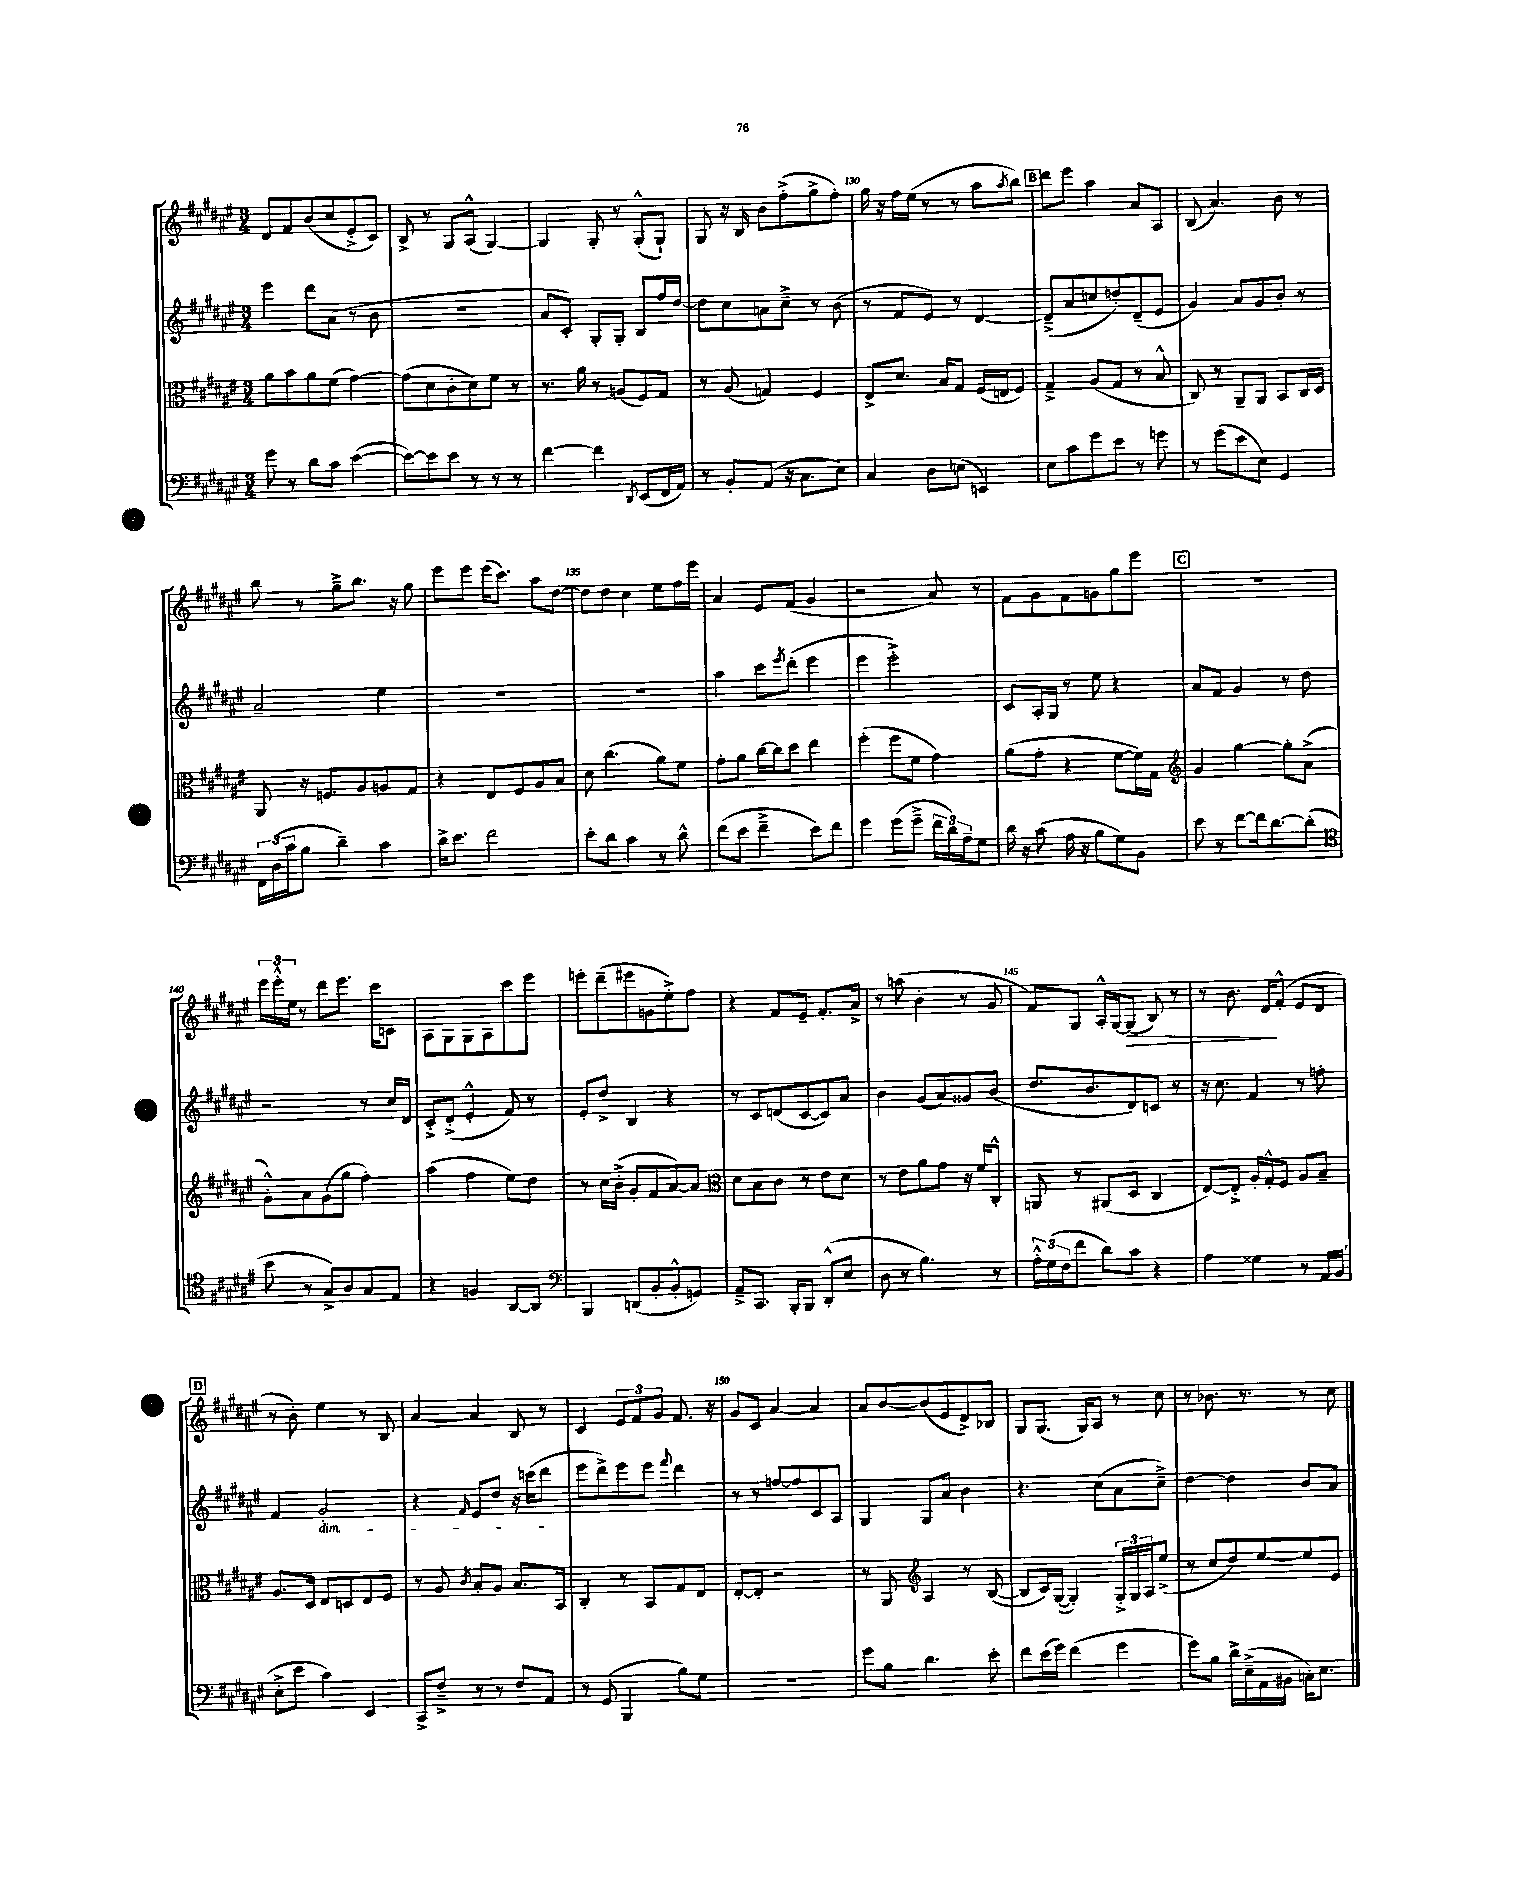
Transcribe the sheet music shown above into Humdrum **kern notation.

**kern	**kern	**kern	**kern
*staff4	*staff3	*staff2	*staff1
*clefF4	*clefC3	*clefG2	*clefG2
*k[f#c#g#d#a#e#]	*k[f#c#g#d#a#e#]	*k[f#c#g#d#a#e#]	*k[f#c#g#d#a#e#]
*M3/4	*M3/4	*M3/4	*M3/4
8g#	8a#	4eee#	8d#
8r	8b	.	8f#
8d#	8a#	8ddd#	(8b
8c#	(8f#	(8a#	8cc#
([4e#	[4g#)	8r	8e#'^
.	.	8b	8c#)
=	=	=	=
8e#_)	(8g#]	2.r	8B^
8e#]	8d#	.	8r
8e#	8c#'	.	8G#
8r	8d#)	.	(8A#^^
8r	8f#	.	[4G#)
8r	8r	.	.
=	=	=	=
[4f#	8.r	8a#	4G#]
.	.	8c#')	.
.	16a#	.	.
4f#]	8r	8G#'	8G#'
.	(8A	8G#'	8r
8qDD#	.	.	.
(8EE#	8F#)	8B	(8G#'^^
16FF#	8G#	16ff#	8G#`)
16AA#)	.	[16dd#	.
=	=	=	=
8r	8r	8dd#]	8G#
8BB'	(8A#	8cc#	16r
.	.	.	16B
(8AA#	4G)	8a	8b
16r	.	8cc#~^	(8ff#'^
8.C#	.	.	.
.	4F#	8r	8gg#^
8E#)	.	(8b	8ff#')
=	=	=	=
4C#	8E#^	8r	16gg#
.	.	.	16r
.	8.d#	8f#	16ff#
.	.	.	(16ee#
8D#	.	8e#)	8r
.	16B	.	.
(8E	8G#	8r	8r
4EE)	(16F#	[4d#	8aa#
.	16E	.	.
.	.	.	8qaa#
.	8F#)	.	8bb)
=	=	=	=
8E#	4G#~^	(8d#~^]	8ddd#
8c#	.	8a#	8eee#
8g#	(8A#	8cc	4aa#
8e#	8G#	8dd')	.
8r	8r	(8d#~	8a#
8g	8B^^	8e#	8A#
=	=	=	=
8r	8C#)	4g#)	(8B
(8g#	8r	.	4.a#)
8e#	8AA#~	8a#	.
8E#)	8AA#	8g#	.
4GG#	8BB	8b'	8b
.	16C#	8r	8r
.	16D#	.	.
=	=	=	=
24FF#	8AA#	2a#~	8bb
(24D#	.	.	.
24c#	.	.	.
8B	16r	.	8r
.	8.F	.	.
4d#~)	.	.	8gg#~^
.	8A#	.	8.bb
4c#	8A	4ee#	.
.	.	.	16r
.	8G#	.	8gg#
=	=	=	=
16d#^	4r	2.r	8eee#
8.e#	.	.	.
.	.	.	8eee#
2f#	8E#	.	(16eee#
.	.	.	8.ccc#)
.	8F#	.	.
.	8A#	.	8aa#
.	8B	.	[8dd#
=	=	=	=
8e#'	8d#	2.r	8dd#]
8d#	(4.cc#	.	8dd#
4c#	.	.	4cc#
8r	8a#)	.	8ee#
8d#^^	8f#	.	16ff#
.	.	.	16eee#
=	=	=	=
(8f#	8g#'	4aa#	4a#
8e#	8a#	.	.
4f#~^	[16cc#	8ccc#	8e#
.	16cc#]	.	.
.	.	8qeee#	.
.	8dd#	(8ddd#'	(8f#
8e#)	4ee#	4eee#	4g#
8f#	.	.	.
=	=	=	=
4g#	(4ff#'	4eee#	2r
(8g#	8ff#	2eee#'^)	.
8g#~^	8f#	.	.
24f#	4g#)	.	8a#)
24d#)	.	.	.
24A#~	.	.	.
8G#	.	.	8r
=	=	=	=
16d#	(8a#	8c#	8f#
16r	.	.	.
(8c#	8g#'	16A#'	8g#
.	.	16G#	.
16A#	4r	8r	8f#
16r	.	.	.
8B	.	8ee#	8g
8G#)	[8f#	4r	8gg#
8BB	16f#])	.	8eee#
.	16G#	.	.
=	=	=	=
*	*clefG2	*	*
8e#	4g#	8a#	2.r
8r	.	8f#	.
[8f#	[4gg#	4g#	.
16f#]	.	.	.
[8.d#	.	.	.
.	8gg#']	8r	.
(8d#']	(8a#^	8dd#	.
=	=	=	=
*clefC4	*	*	*
8b	8g#'^^)	2r	24eee#
.	.	.	24eee#'^^
.	.	.	24ee#
8r	8a#	.	8r
8G#^)	(8g#	.	8ddd#
8A#	8gg#	.	8.eee#
8G#	4ff#')	8r	.
.	.	.	16ccc#
8E#	.	16cc#	8c
.	.	16d#	.
=	=	=	=
4r	(4aa#	8c#'^	8A#
.	.	(8d#'^	8G#
4F	4ff#	4e#'^^	8G#
.	.	.	8A#
[8AA#	8ee#)	8f#)	8ccc#
8AA#]	8dd#	8r	8eee#
=	=	=	=
*clefF4	*	*	*
4BBB	8r	8e#'	8eee'
.	16cc#	8dd#^	(8ddd#~
.	(16b'^	.	.
(8DD	8g#'	4B	8eee#
8BB'	8f#	.	8g
8BB'^^	[8a#)	4r	8ee#'^)
8GG)	8a#]	.	8ff#
=	=	=	=
*	*clefC3	*	*
8AA#~^	8d#	8r	4r
8.CC#	8B	8c#	.
.	8c#	(8d	8f#
16BBB'	.	.	.
8BBB	8r	[8c#	8e#~
(8DD#'^^	8e#	8c#])	8.f#'
8E#	8d#	8a#	.
.	.	.	16a#^
=	=	=	=
8D#	8r	4b	8r
8r	8e#	.	(8aa
4.B)	8a#	(8g#	4b'
.	8g#	8a#)	.
.	16r	8g##	8r
.	16f#	.	.
8r	8C#'^^	(8b	8g#
=	=	=	=
24A#'^^	8AA	8.dd#	8f#)
(24G#	.	.	.
24F#	.	.	.
8f#	8r	.	8G#
.	.	8.b	.
8d#)	(8AA#	.	16A#'^^
.	.	.	[16G#
8c#	8D#	8d#)	(8G#]
4r	4C#	8c	8B)
.	.	8r	8r
=	=	=	=
4A#	[8E#)	16r	8r
.	.	8.cc#	.
.	8E#'^]	.	8.b
4G##	16A#'	4f#	.
.	16G#'^^	.	16d#
.	8F#	.	(8f#'^^
8r	8A#	8r	8e#
16AA#	8B~	8ff'	8d#
(16BB	.	.	.
=	=	=	=
8E#'^	8.A#	4f#	8r
8e#	.	.	8b')
.	16D#	.	.
4c#)	8E#	2g#'	4ee#
.	8D	.	.
4EE#	8E#	.	8r
.	8F#	.	8B
=	=	=	=
8CC#^	8r	4r	[4a#
8F#~^	8A#	.	.
.	8qc#	16qqf#	.
8r	8B'	8e#	4a#]
8r	8A#	8dd#	.
8F#	8.B	16r	8B
.	.	(16ccc	.
8AA#	.	8ddd#	8r
.	16BB	.	.
=	=	=	=
8r	4C#'	8eee#	4c#
(8GG#	.	8ddd#^)	.
4BBB	8r	8eee#	12e#
.	.	.	12f#
.	8BB	8eee#	.
.	.	.	12g#
.	.	8qqfff#	.
8B)	8G#	4ddd#	8.f#
8G#	8E#	.	.
.	.	.	16r
=	=	=	=
2.r	[8E#'	8r	8g#
.	8E#']	8r	8c#
.	2r	[8ff	[4a#
.	.	8ff]	.
.	.	8c#	4a#]
.	.	8A#	.
=	=	=	=
8g#	8r	4G#	8a#
8B	8AA#	.	[8b
*	*clefG2	*	*
4.d#	4A#	8G#	(8b]
.	.	8a#	8e#
.	8r	4b	8d#^)
8e#'	([8B	.	8B-
=	=	=	=
8f#	8B]	4.r	8G#
(16e#	16c#)	.	(8.G#
16g#)	([16G#	.	.
(4f#	4G#'])	.	.
.	.	.	16G#)
.	.	(8cc#	8A#
4g#	24G#'^	8a#	8r
.	24G#	.	.
.	24A#	.	.
.	(8ee#^	8cc#~^)	8cc#
=	=	=	=
8g#)	8r	[4dd#	8r
8B	8cc#	.	8.b-
16d#^	8dd#)	4dd#]	.
(16E#~^	.	.	8.r
16AA#	[8ee#	.	.
16BB#	.	.	.
16C')	8ee#]	8b	8r
8.E#	.	.	.
.	8e#	8a#	8cc#
==	==	==	==
*-	*-	*-	*-
